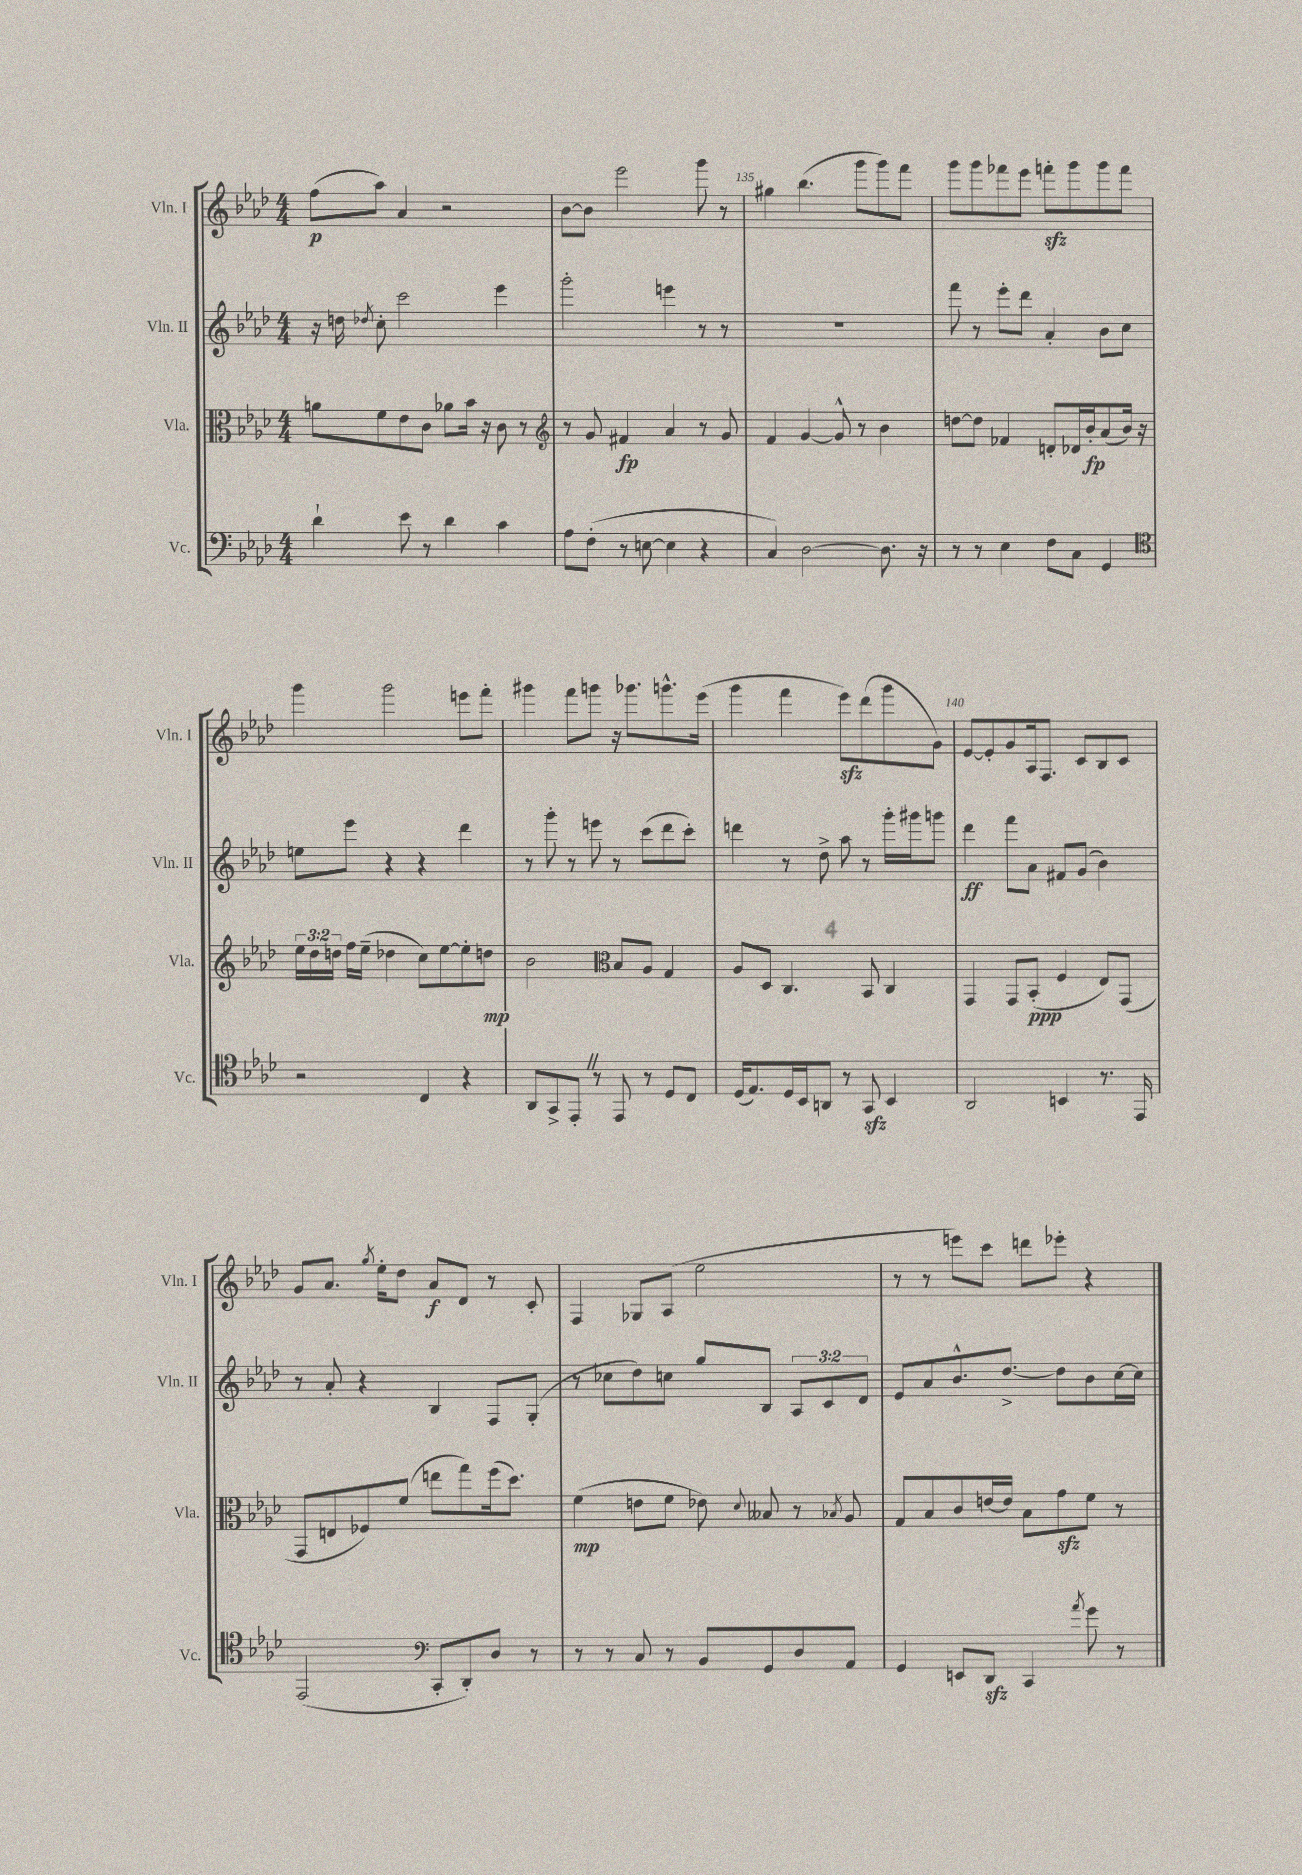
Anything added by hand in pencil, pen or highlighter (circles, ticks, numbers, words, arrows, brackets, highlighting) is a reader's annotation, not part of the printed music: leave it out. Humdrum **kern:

**kern	**kern	**kern	**kern
*staff4	*staff3	*staff2	*staff1
*clefF4	*clefC3	*clefG2	*clefG2
*k[b-e-a-d-]	*k[b-e-a-d-]	*k[b-e-a-d-]	*k[b-e-a-d-]
*M4/4	*M4/4	*M4/4	*M4/4
4d-`	8a	16r	(8ff
.	.	16dd	.
.	.	8qdd-	.
.	8f	8cc'	8aa-)
8e-	8e-	2ccc	4a-
8r	8c	.	.
4d-	8a-	.	2r
.	16b-	.	.
.	16r	.	.
4c	8c	4eee-	.
.	8r	.	.
=	=	=	=
*	*clefG2	*	*
8A-	8r	2ggg'	[8b-
(8F'	8g	.	8b-]
8r	4f#	.	2eee-
[8E	.	.	.
4E]	4a-	4eee	.
4r	8r	8r	8ggg
.	8g	8r	8r
=	=	=	=
4C)	4f	1r	4gg#
[2D-	[4g	.	(4.bb-
.	8g^^]	.	.
.	8r	.	8ggg
8.D-]	4b-	.	8ggg)
.	.	.	8fff
16r	.	.	.
=	=	=	=
8r	[8dd	8fff	8ggg
8r	8dd]	8r	8ggg
4E-	4f-	8eee-'	8fff-
.	.	8ddd-	8eee-
8F	8d'	4a-'	8fff'
8C	16d-	.	8ggg
.	16b-'	.	.
4GG	(8a-	8b-	8ggg
.	16b-)	8cc	8fff
.	16r	.	.
=	=	=	=
*clefC4	*	*	*
2r	24ee-	8ee	4ggg
.	24dd-	.	.
.	24dd	.	.
.	16ff	8eee-	.
.	(16ee-~	.	.
.	4dd-	4r	2ggg
4C	8cc)	4r	.
.	[8ee-	.	.
4r	8ee-']	4ddd-	8eee
.	8dd	.	8fff'
=	=	=	=
8AA-	2b-	8r	4ggg#
8GG^	.	8ggg'	.
8EE-'	.	8r	8fff
8r	.	8eee	8ggg
*	*clefC3	*	*
8EE-	8B-	8r	16r
.	.	.	8.ggg-
8r	8A-	(8ccc	.
8D-	4G	8ddd-	8.ggg^^
8C	.	8ccc')	.
.	.	.	(16eee-
=	=	=	=
(16D-	8A-	4ddd	4ggg
8.E-)	.	.	.
.	8D-	.	.
16D-	4.C	8r	4fff
16BB-	.	.	.
8AA	.	8dd-^	.
8r	.	8aa-	8eee-)
8GG	8BB-	8r	(8ddd-
4BB-	4C	16ggg'	8ggg
.	.	16ggg#	.
.	.	8ggg	8g)
=	=	=	=
2AA-	4GG	4ddd-	[8e-
.	.	.	8e-']
.	8GG	8fff	8g
.	(8BB-'	8a-	16A-
.	.	.	8.F
4BB	4F	8f#	.
.	.	(8g	8c
8.r	8E-)	4b-)	8B-
.	(8GG	.	8c
16EE-	.	.	.
=	=	=	=
(2EE-	8GG	8r	8g
.	8E	8a-'	8.a-
.	8F-)	4r	.
.	.	.	8qgg
.	.	.	16ee-'
.	(8f	.	8dd-
*clefF4	*	*	*
8CC'	8ee	4B-	8a-
8DD-')	8gg)	.	8d-
8D-	(16ff	8F	8r
.	8.dd-)	.	.
8r	.	(8G'	8c'
=	=	=	=
8r	(4f	8r	4F
8r	.	8cc-	.
8C	8e	8dd-)	8G-
8r	8f	8cc	(8A-
8BB-	8e-)	8gg	2ee-
.	8qqd-	.	.
8GG	8B--	8B-	.
8D-	8r	12A-	.
.	.	12c	.
.	8qB-	.	.
8AA-	8A-	.	.
.	.	12d-	.
=	=	=	=
4GG	8G	8e-	8r
.	8B-	8a-	8r
8EE	8c	8.b-^^	8eee)
8DD-	[16e	.	8ccc
.	16e]	[8.dd-^	.
4CC	8B-	.	8ddd
.	8g	8dd-]	8eee-'
8qa-	.	.	.
8g	8f	8b-	4r
8r	8r	[16cc	.
.	.	16cc]	.
==	==	==	==
*-	*-	*-	*-
